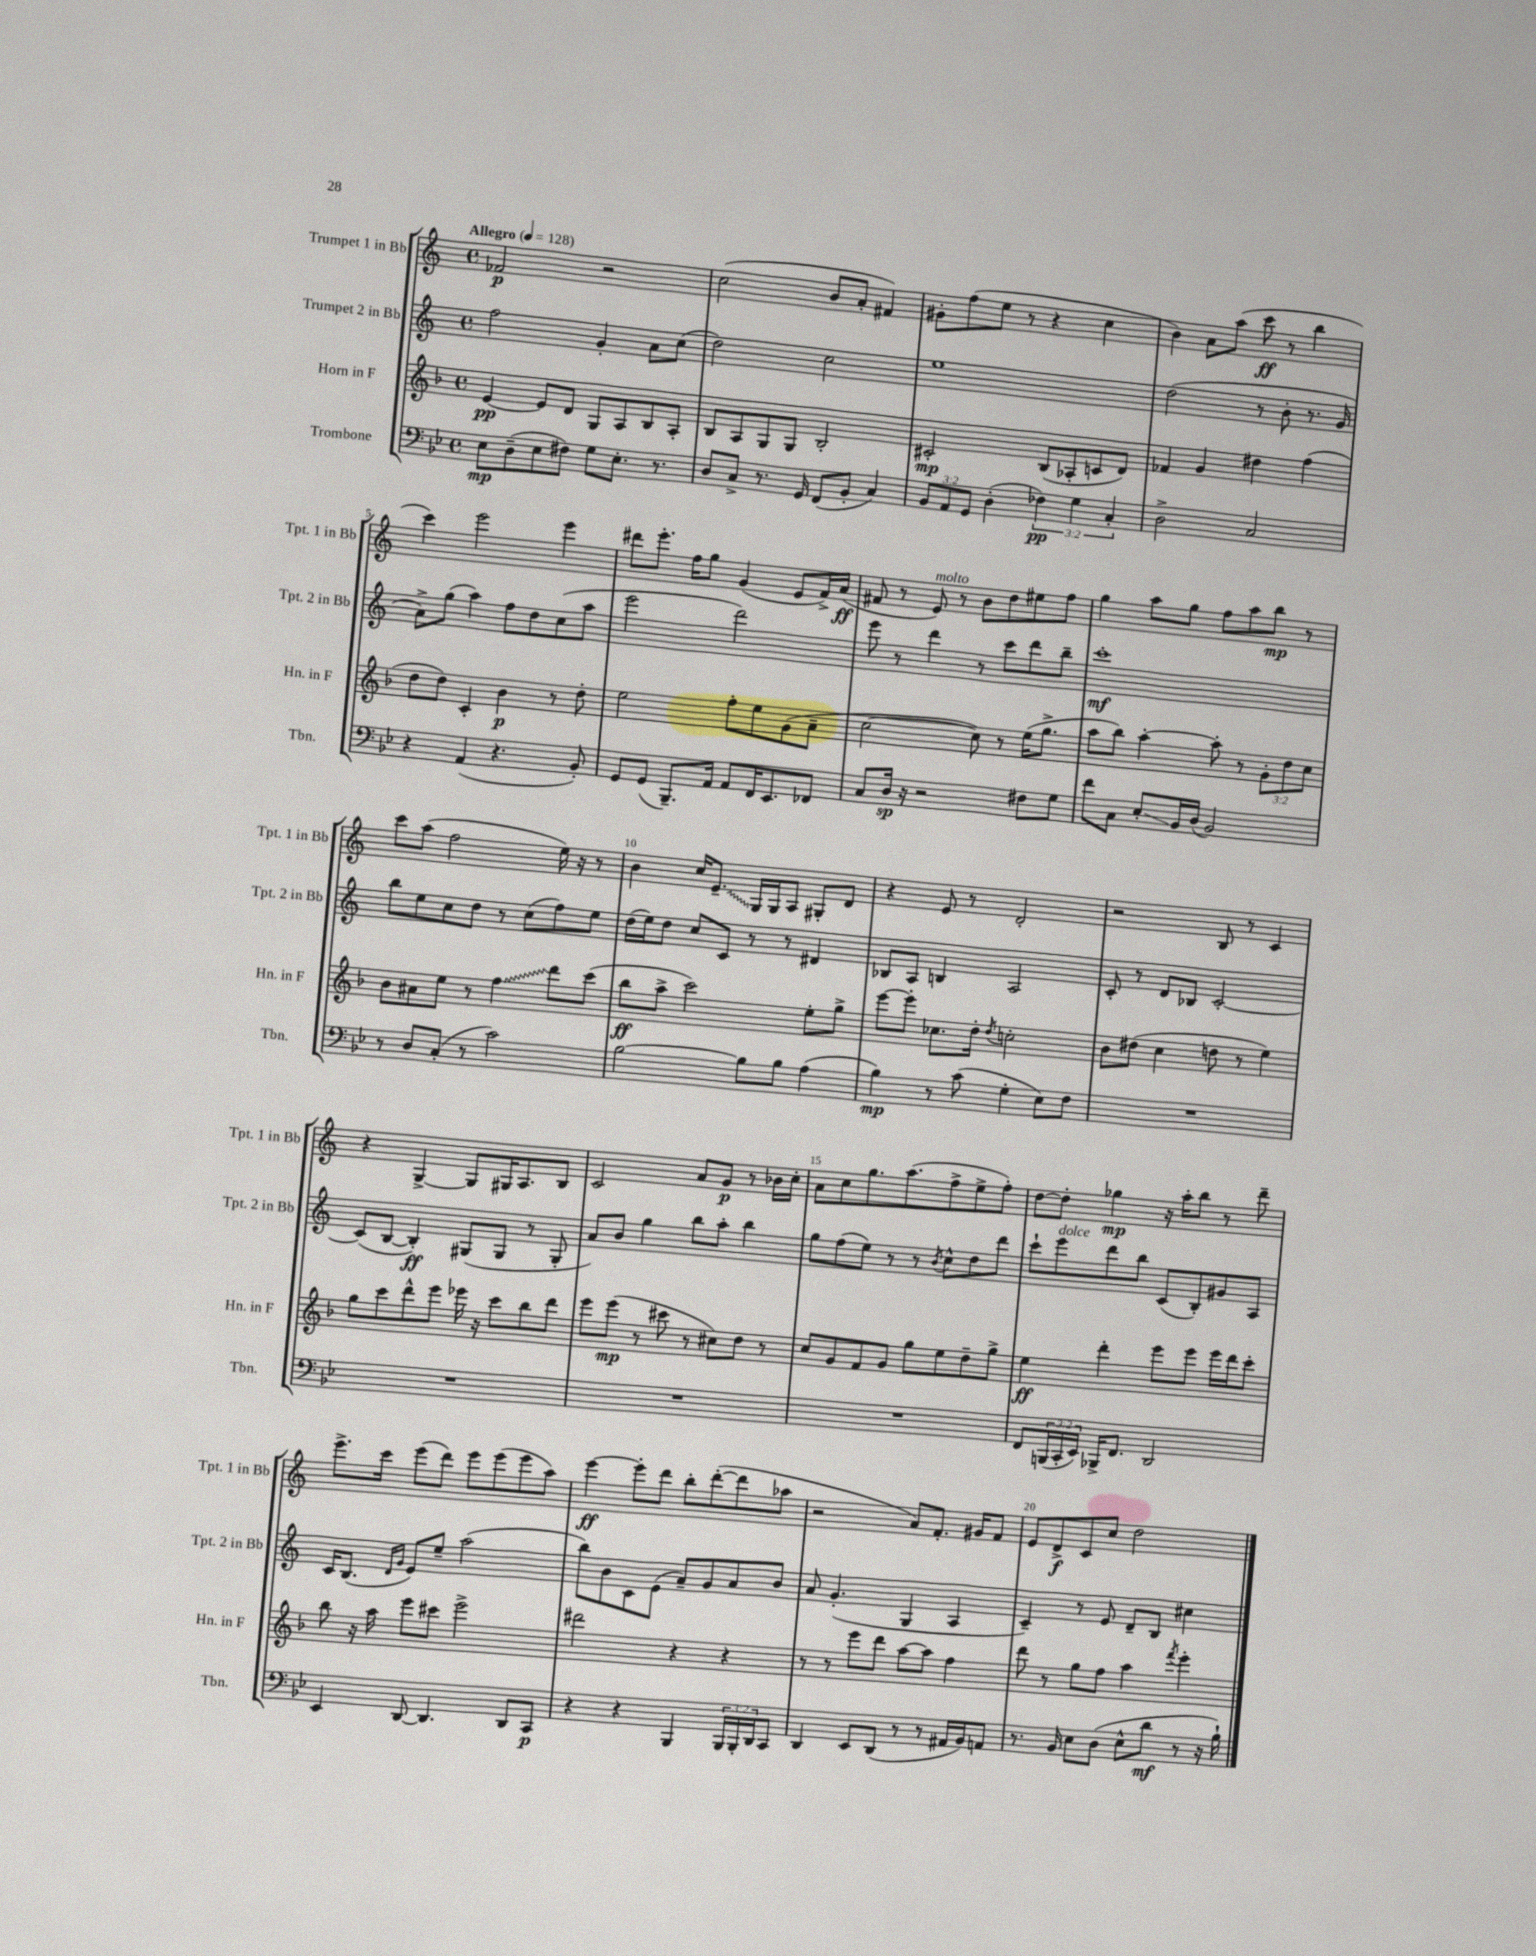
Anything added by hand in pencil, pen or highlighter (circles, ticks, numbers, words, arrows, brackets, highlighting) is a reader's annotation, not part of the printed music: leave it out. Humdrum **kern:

**kern	**kern	**kern	**kern
*staff4	*staff3	*staff2	*staff1
*clefF4	*clefG2	*clefG2	*clefG2
*k[b-e-]	*k[b-]	*k[]	*k[]
*M4/4	*M4/4	*M4/4	*M4/4
*met(c)	*met(c)	*met(c)	*met(c)
*MM128	*MM128	*MM128	*MM128
8E-	[4e	2ff	2f-
(8D~	.	.	.
8E-	8e]	.	.
8F#)	8d	.	.
8G	8G	4g'	2r
8.E-'	8A	.	.
.	8B-	8a	.
8.r	.	.	.
.	8A'	(8cc	.
=	=	=	=
8D	8B-	2dd)	(2cc
8C^	8A	.	.
8.r	8G	.	.
.	8G	.	.
16GG	.	.	.
(8FF	2B-'	2cc	8b
8BB-'	.	.	8a'
4C)	.	.	4f#)
=	=	=	=
12BB-	2c#'	1ee	8g#'
12AA	.	.	.
.	.	.	(8ff
12GG	.	.	.
(4D'	.	.	8ee
.	.	.	8r
6F-)	(8B-	.	4r
.	8A-'	.	.
6G	.	.	.
.	8c	.	4cc
6C'	.	.	.
.	8d)	.	.
=	=	=	=
2D^	4f-	(2dd	4b)
.	4g	.	8a
.	.	.	(8aa
2C	4dd#	8r	8ccc
.	.	8b'	8r
.	(4ff	8.r	4bb
.	.	16g	.
=	=	=	=
4r	8dd	8a^)	4ccc)
.	8dd)	(8gg	.
(4AA	4c'	4aa)	2eee
4.r	4b-	8ff	.
.	.	8dd	.
.	8r	(8cc	4eee
8BB-')	8dd'	8aa	.
=	=	=	=
8GG	2ee	2eee	8ddd#
(8GG	.	.	8.eee'
8.BBB-~)	.	.	.
.	.	.	16ff
.	.	.	8gg
16AA	.	.	.
8AA	8ff'	2ddd)	(4g
16FF	8ee	.	.
8.EE-	.	.	.
.	(8g	.	8e
8FF-	8a~	.	16f^)
.	.	.	(16a
=	=	=	=
8C	[2cc	8eee	8f#
16D	.	8r	8r
16r	.	.	.
2r	.	4ddd	8e)
.	.	.	8r
.	8cc])	8r	8b
.	8r	8ccc	8dd
8F#	(16ee	8ddd	8ee#
.	8.gg^	.	.
8G	.	8bb~	8ff
=	=	=	=
8f	8aa	1ccc'	4gg
8C	8bb-)	.	.
8E-'	[4aa'	.	8aa
16BB-	.	.	8gg
(16D	.	.	.
2BB-)	8aa']	.	8ff
.	8r	.	8aa
.	12g'	.	8bb
.	12dd	.	.
.	.	.	8r
.	12cc	.	.
=	=	=	=
8r	8b-	8bb	8ccc
8D	8a#	8ee	(8aa
(8C'	8ee	8cc	2ff
8r	8r	8dd	.
2c)	4ff	8r	.
.	.	(8cc	.
.	8ddd	8ff)	16ee)
.	.	.	16r
.	(8ccc	8ee	8r
=	=	=	=
[2B-	8bb-	(16dd	4b
.	.	16ee)	.
.	8aa^	8dd	.
.	2ccc)	8cc	16cc
.	.	.	8.e~
.	.	8c	.
8B-]	.	8r	16G
.	.	.	16G
8B-	.	8r	8A
(4A	8ee'	4d#	8G#'
.	8gg^	.	8d
=	=	=	=
4B-)	[8eee	8B-	4r
.	8eee']	8A	.
8r	8.cc-	4B	8e
(8c	.	.	8r
.	16dd'	.	.
.	8qdd	.	.
4G'	2cc'	2A	2d'
8E-)	.	.	.
8F	.	.	.
=	=	=	=
1r	8b-	8c'	2r
.	(8dd#	8r	.
.	4cc	8d	.
.	.	8B-	.
.	8dd	[2c'	8B
.	8r	.	8r
.	4ee)	.	4c
=	=	=	=
1r	8gg	(8c]	4r
.	8ccc	[8B	.
.	8ddd^^	4B'])	[4G^
.	8eee	.	.
.	16eee-	(8G#	8G]
.	16r	.	.
.	8ccc	8G#	16G#
.	.	.	8.A
.	8bb-	8r	.
.	8ddd	8G#'	8B
=	=	=	=
1r	8eee	8a)	2c
.	(8eee	8b	.
.	8r	4gg	.
.	8ccc#	.	.
.	8r	8bb	8a
.	8cc#)	8aa'	8g
.	8dd	4bb	8r
.	8r	.	16b-
.	.	.	16cc'
=	=	=	=
1r	8cc	8gg	8a
.	8g	(8ff	8cc
.	8f	8ee)	8.gg
.	8g	8r	.
.	.	.	(8.aa
.	8gg	8r	.
.	.	8qb	.
.	8ee	8cc^^	8ff^
.	8dd~	8dd	8ee^
.	8gg^	8ddd	8ff')
=	=	=	=
8FF	4ee	8ccc`	[8dd
(24BBB	.	8eee	8dd']
24CC'	.	.	.
24EE-)	.	.	.
16BBB-^	4ddd'	8ddd	4gg-
8.FF	.	.	.
.	.	8bb	.
2DD	8eee	(8c	16r
.	.	.	16aa'
.	8eee	8B')	8bb
.	16eee	8g#	8r
.	16ddd	.	.
.	8ccc'	8A	8ddd~
=	=	=	=
4EE-	8bb-	16c	8.eee^
.	.	(8.B	.
.	16r	.	.
.	16aa	.	16ccc
.	.	16qqd	.
.	.	16qqg	.
[8DD	8eee	8e)	(8eee
4.DD]	8ccc#	8ee~	8ddd)
.	2eee^	(2aa	8eee
.	.	.	(8eee
8DD	.	.	8eee
8CC	.	.	8aa)
=	=	=	=
4r	2ddd#	8bb)	[4eee
.	.	8b	.
4r	.	8c	8eee']
.	.	(8e	8ddd
4BBB-	4r	8a~)	8bb'
.	.	8g	([8ddd'
24BBB-	4r	8a	8ddd]
24BBB-'	.	.	.
24DD	.	.	.
8CC	.	8b	8aa-
=	=	=	=
4DD	8r	8a	2r
.	8r	(4.g'	.
8EE-	8eee	.	.
(8DD	8ddd	.	.
8r	[8aa	4G	8a)
8r	8aa]	.	8.f'
16AA#	4ff	4A	.
16BB-)	.	.	16g#
8AA	.	.	8f
=	=	=	=
8.r	8ddd	4c~)	8e
.	8r	.	8d^
16BB-	.	.	.
8E-	8gg	8r	8c
(8D	8ff	8e	8cc
8E-^^	4aa	8d~	2dd
8d	.	8B	.
.	8qfff	.	.
8r	4eee'	4cc#	.
16r	.	.	.
16B-`)	.	.	.
==	==	==	==
*-	*-	*-	*-
